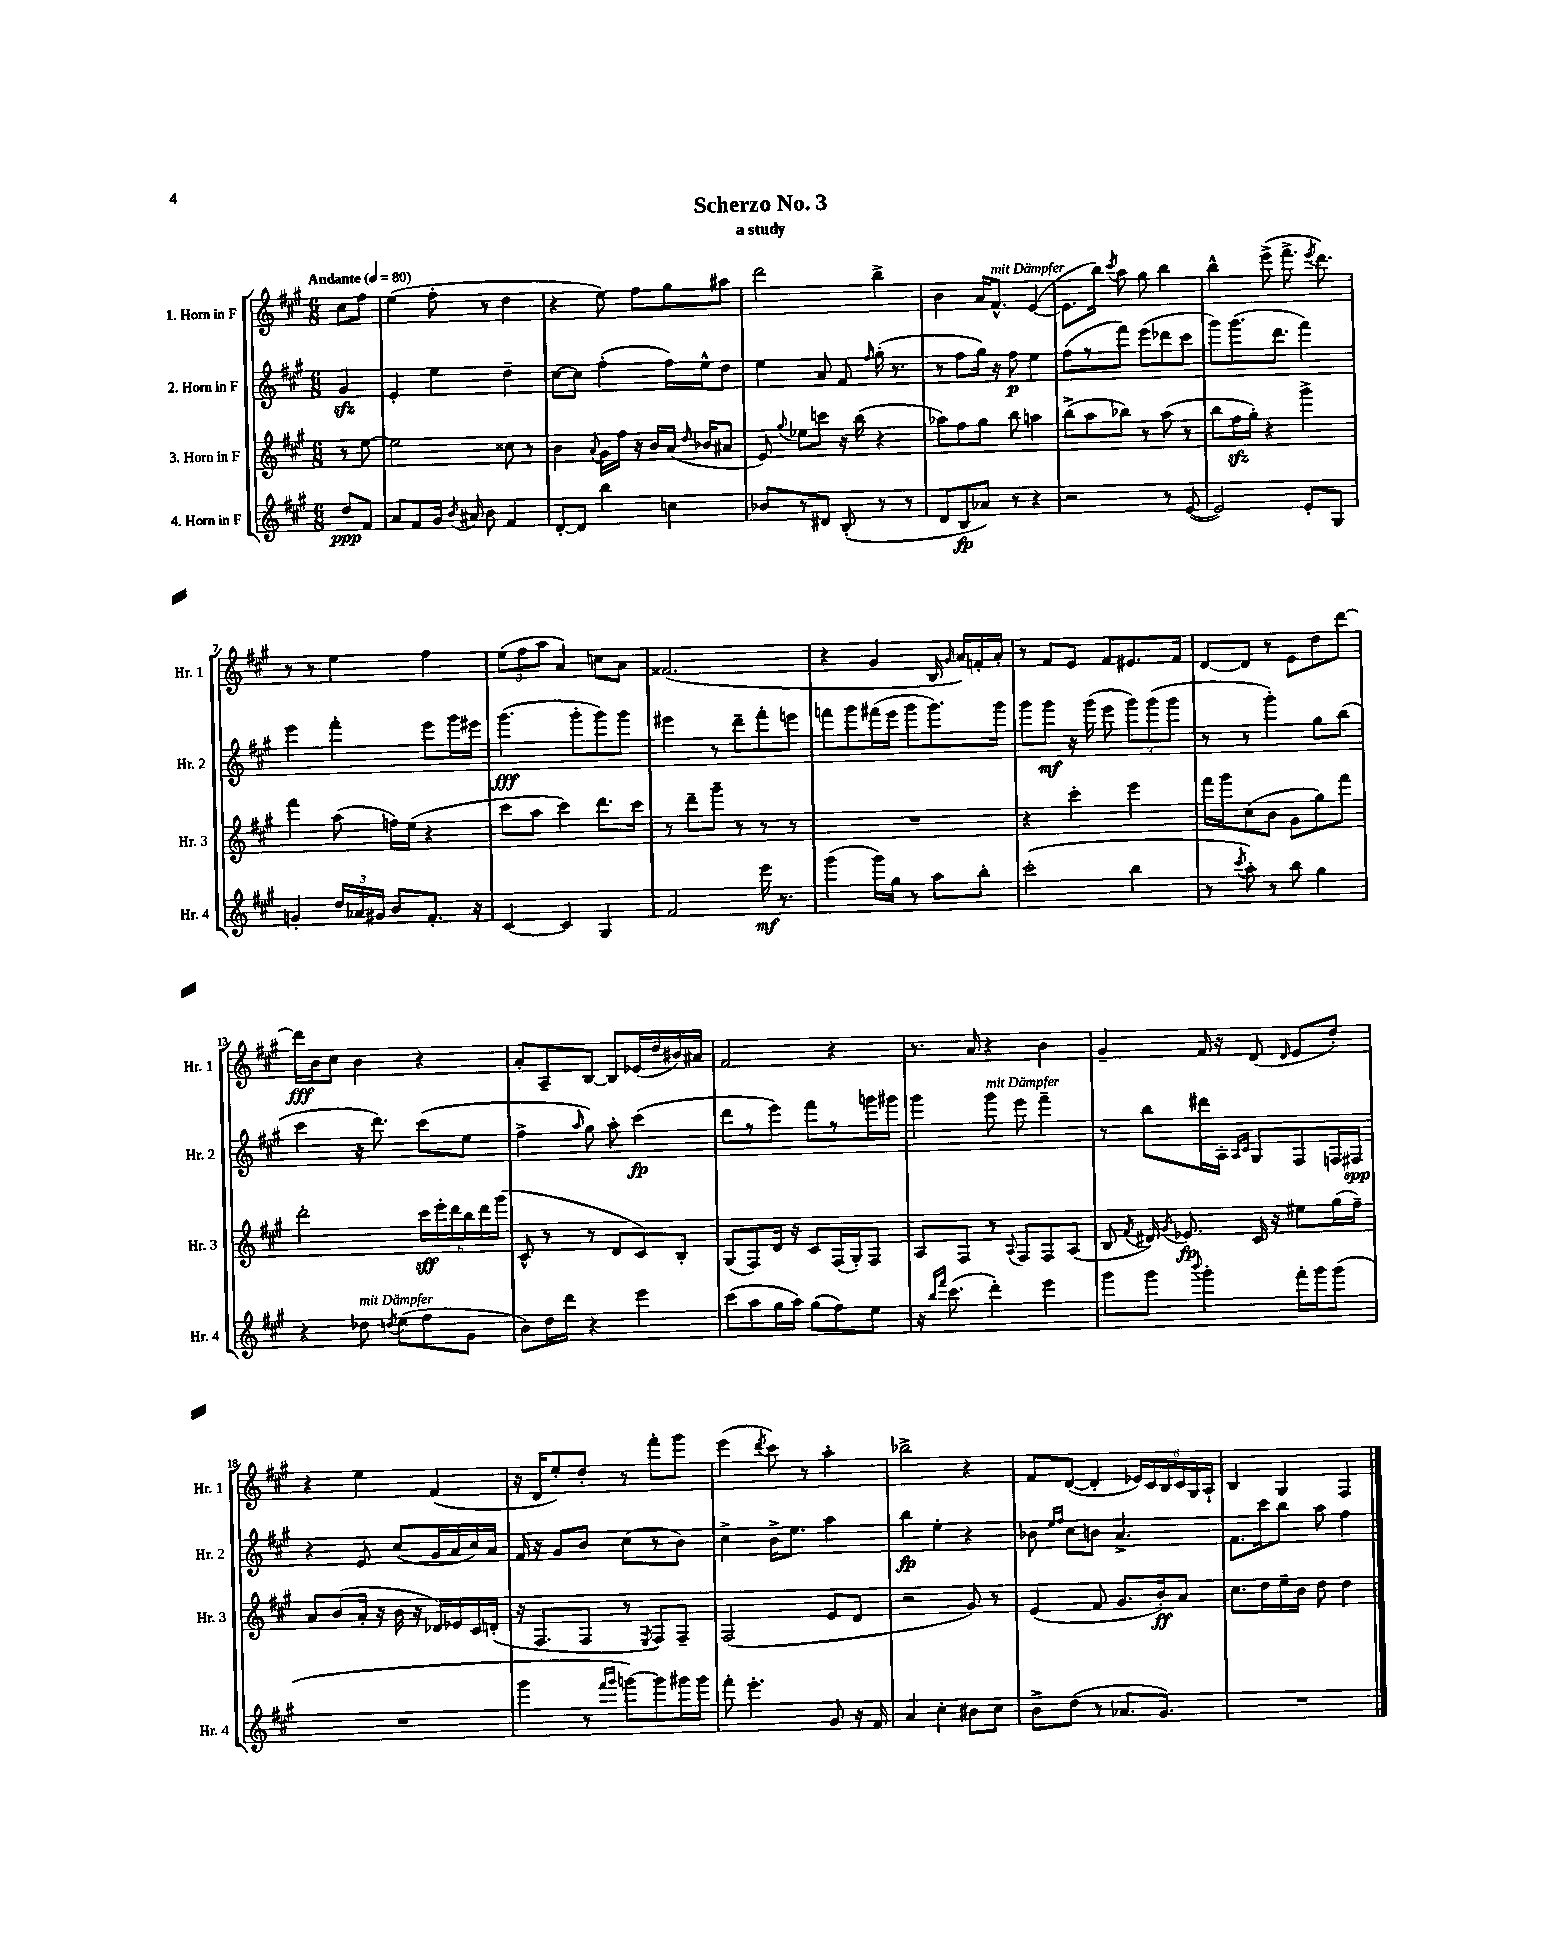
\header { title = "Scherzo No. 3" subtitle = "a study" }
<<
\new StaffGroup <<
\new Staff = "s0" \with { instrumentName = "1. Horn in F" shortInstrumentName = "Hr. 1" } {
    \clef treble \key a \major \numericTimeSignature \time 6/8 \partial 4 \tempo "Andante" 4 = 80
    \autoBeamOff cis''8[ fis''8] |
    e''4( fis''8-. r8 d''4 |
    r4 e''8) fis''8[ gis''8 ais''8] |
    d'''2 b''4-> |
    b'4 a'16[ fis'8.]-^^\markup { \italic "mit Dämpfer" } e'4~( |
    e'8.[ b''16]) \acciaccatura { cis'''8 } a''8 gis''8 b''4 |
    b''4-^ e'''8->( fis'''8.-> \acciaccatura { e'''8 } d'''8.) |
    r8 r8 e''4 fis''4 |
    \tuplet 3/2 { e''8[( fis''8 a''8] } a'4) c''8[ a'8] |
    fisis'2.( |
    r4 gis'4 b16 \grace { gis'16 } a'16[) f'16-. a'16]-. |
    r8 fis'8[ e'8] fis'8[ eis'8. fis'16] |
    d'8[~ d'8] r8 e'8[ d''8 d'''8]~ |
    d'''16[\fff b'16 cis''8] b'4 r4 |
    a'8[-. a8-- b8]~ b8[ ees'16( d''16 bis'16) ais'16] |
    fis'2 r4 |
    r8. a'16 r4 b'4 |
    gis'4-- fis'16 r16 d'8( \grace { d'16 } e'8[ d''8]-.) |
    r4 e''4 fis'4( |
    r16 d'16[ e''8-.) d''8]-. r8 fis'''8[-. gis'''8] |
    e'''4( \acciaccatura { d'''8 } cis'''8) r8 a''4-. |
    bes''2-> r4 |
    fis'8[ d'8]~( d'4-. \tuplet 6/4 { ees'16[) cis'16 b16 cis'16 gis16 a16]-! } |
    b4 gis4 fis4 \bar "|." |
}
\new Staff = "s1" \with { instrumentName = "2. Horn in F" shortInstrumentName = "Hr. 2" } {
    \clef treble \key a \major \numericTimeSignature \time 6/8 \partial 4
    \autoBeamOff gis'4\sfz |
    e'4-. e''4 d''4-- |
    cis''8[~ cis''8] fis''4-.( fis''16[) e''16-^ d''8] |
    e''4 a'8 fis'8 \grace { fis''16 } gis''16-.( r8. |
    r8 fis''8[ gis''16]) r16 fis''8\p e''4 |
    fis''8[( r8 fis'''8]) e'''8[( des'''8 cis'''8] |
    gis'''8[) gis'''8.( d'''8.] fis'''4) |
    e'''4 fis'''4-. e'''8[ gis'''16 eis'''16] |
    gis'''4.\fff( gis'''8[-. gis'''8) gis'''8] |
    eis'''4 r8 d'''8[-- fis'''8-. e'''8] |
    f'''8[ gis'''8 fis'''16( e'''16] gis'''8[ gis'''8.) gis'''16] |
    gis'''8[ gis'''8]\mf r16 gis'''16( e'''8 \tuplet 3/2 { gis'''8[) gis'''8( gis'''8] } |
    r8 r8 gis'''4-.) gis''8[ b''8]( |
    cis'''4 r16 d'''8.) cis'''8[( e''8] |
    fis''4-> \grace { a''16 } gis''8) a''8-. cis'''4\fp( |
    d'''8[ r8 e'''8]) fis'''8[ r8 g'''16 gis'''16] |
    gis'''4 gis'''8^\markup { \italic "mit Dämpfer" } e'''8 fis'''4-- |
    r8 b''8[ dis'''16 a16]-. \grace { a16[ cis'16] } gis8[ fis8 f16 fis16]\spp |
    r4 e'8 cis''8[( gis'16 a'16 cis''16) a'16] |
    fis'16 r16 gis'8[ b'8] cis''8[( r8 b'8]) |
    cis''4-> b'16[-> e''8.] a''4 |
    b''4\fp e''4-. r4 |
    bes'8 \grace { e''16[ fis''16] } cis''8[ b'8] a'4.-> |
    fis'8.[ cis'''16 b''8] a''8 fis''4 \bar "|." |
}
\new Staff = "s2" \with { instrumentName = "3. Horn in F" shortInstrumentName = "Hr. 3" } {
    \clef treble \key a \major \numericTimeSignature \time 6/8 \partial 4
    \autoBeamOff r8 e''8~ |
    e''2 cisis''8 r8 |
    b'4 \appoggiatura { a'8 } gis'16[ fis''16] r16 b'16[ a'16]( \grace { d''16 } bes'16[ ais'8] |
    e'8) \appoggiatura { gis''8 } ees''8[ c'''8] r16 b''16( r4 |
    aes''8[) fis''8 gis''8] b''8 a''4 |
    b''8[->( a''8 bes''8]) r8 a''8( r8 |
    b''8[ fis''16\sfz gis''16]-.) r4 gis'''4-> |
    fis'''4 a''8( f''16[) e''16]( r4 |
    cis'''8[ a''8] cis'''4) d'''8.[ cis'''16] |
    r8 d'''8[-- gis'''8]-- r8 r8 r8 |
    R2. |
    r4 cis'''4-. e'''4 |
    fis'''16[ gis'''16 cis''8( b'8] gis'8[ gis''8) fis'''8] |
    d'''2-. \tuplet 6/4 { cis'''16[\sff e'''16-. d'''16 b''16 d'''16 gis'''16]( } |
    cis'8-^ r8 r8 d'8[ cis'8) b8]-. |
    gis8[( fis8) d'16] r16 cis'8[ fis16( gis16-.) fis8] |
    a8[ fis8] r8 \appoggiatura { a8 } fis8[ fis8 a8]( |
    b8 \acciaccatura { fis'8 } dis'16) \acciaccatura { gis'8 } ees'8.\fp cis'16 r16 eis''8[ gis''16( fis''16]--) |
    a'8[ b'8( a'16]-. r16 b'16 r16 des'16[) ees'16 cis'16 d'16]-.( |
    r16 fis8.[ fis8] r8 \acciaccatura { e8 } fis8[) fis8]-- |
    fis2( e'8[ d'8] |
    r2 gis'8) r8 |
    e'4( fis'8 gis'8.[ b'16-.\ff) a'8] |
    cis''8.[ d''16 e''16-- b'16] d''8 d''4 \bar "|." |
}
\new Staff = "s3" \with { instrumentName = "4. Horn in F" shortInstrumentName = "Hr. 4" } {
    \clef treble \key a \major \numericTimeSignature \time 6/8 \partial 4
    \autoBeamOff d''8[\ppp fis'8] |
    a'8[ fis'8 gis'16] \acciaccatura { b'8 } ais'16 b'8 fis'4 |
    d'8[~-. d'8] b''4 c''4 |
    bes'8[ r8 dis'8] b8-.( r8 r8 |
    d'8[ b8\fp aes'8]) r8 r4 |
    r2 r8 e'8~( |
    e'2) e'8[-. gis8] |
    g'4-. \tuplet 3/2 { d''16[ aes'16 gis'16] } b'8[ fis'8.]-. r16 |
    cis'4~ cis'4 gis4 |
    fis'2 e'''16\mf r8. |
    gis'''4( gis'''16[) gis''16] r8 a''8[ b''8]-. |
    cis'''2-.( b''4 |
    r8 \acciaccatura { cis'''8 } a''8-.) r8 b''8 gis''4 |
    r4 des''8^\markup { \italic "mit Dämpfer" } \acciaccatura { d''8 } e''8[( fis''8 gis'8] |
    b'8[) d''16 d'''16] r4 e'''4 |
    cis'''8[( a''8 gis''16 a''16]) gis''8[( fis''8) e''8] |
    r16 \grace { b''16[ fis'''16] } cis'''8.( d'''4-.) e'''4 |
    gis'''8[ gis'''8] \appoggiatura { b'''8 } gis'''4-. fis'''16[-. gis'''16 gis'''8]( |
    R2. |
    gis'''4 r8 \grace { fis'''16[ gis'''16] } g'''8[~) g'''8 gis'''16 gis'''16] |
    fis'''8-. e'''4.-. gis'8 r16 fis'16 |
    a'4 cis''4-. bis'8[ cis''8] |
    b'8[-> d''8]( r8 aes'8.[ gis'8.]) |
    R2. \bar "|." |
}
>>
>>
